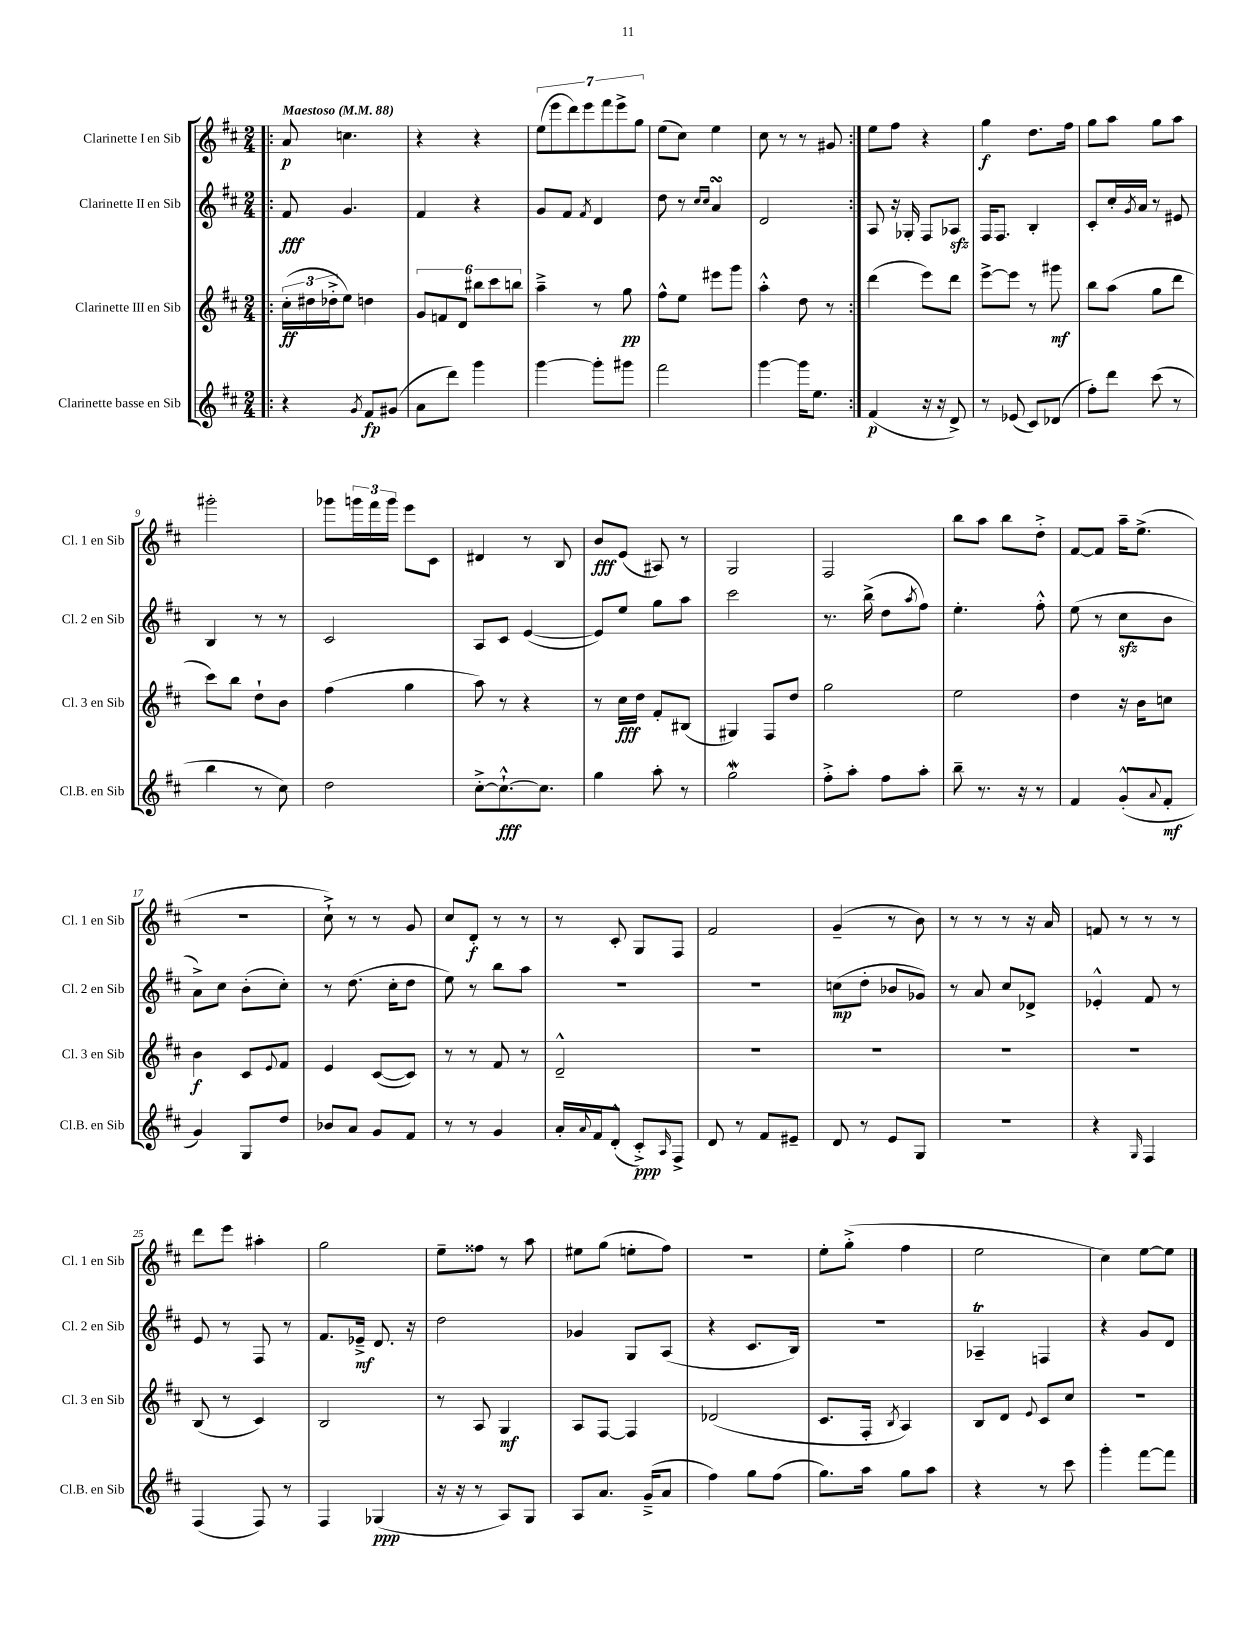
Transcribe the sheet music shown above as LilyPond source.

<<
\new StaffGroup <<
\new Staff = "s0" \with { instrumentName = "Clarinette I en Sib" shortInstrumentName = "Cl. 1 en Sib" } {
    \clef treble \key d \major \numericTimeSignature \time 2/4 \tempo "Maestoso" 4 = 88
    \repeat volta 2 { \bar ".|:" a'8\p c''4. |
    r4 r4 |
    \tuplet 7/4 { e''8( e'''8 d'''8) e'''8 fis'''8 e'''8-> g''8 } |
    e''8( cis''8) e''4 |
    cis''8 r8 r8 gis'8 | }
    e''8 fis''8 r4 |
    g''4\f d''8. fis''16 |
    g''8 a''8 g''8 a''8 |
    gis'''2-. |
    ges'''8 \tuplet 3/2 { g'''16 fis'''16 g'''16 } e'''8 cis'8 |
    dis'4 r8 b8 |
    b'8\fff e'8( ais8) r8 |
    g2 |
    fis2 |
    b''8 a''8 b''8 d''8-.-> |
    fis'8~ fis'8 a''16-- e''8.->( |
    R2 |
    cis''8-!->) r8 r8 g'8 |
    cis''8 d'8-.\f r8 r8 |
    r8 cis'8-. g8 fis8 |
    fis'2 |
    g'4--( r8 b'8) |
    r8 r8 r8 r16 a'16 |
    f'8 r8 r8 r8 |
    d'''8 e'''8 ais''4-. |
    g''2 |
    e''8-- fisis''8 r8 a''8 |
    eis''8 g''8( e''8-. fis''8) |
    R2 |
    e''8-. g''8-.->( fis''4 |
    e''2 |
    cis''4) e''8~ e''8 \bar "|." |
}
\new Staff = "s1" \with { instrumentName = "Clarinette II en Sib" shortInstrumentName = "Cl. 2 en Sib" } {
    \clef treble \key d \major \numericTimeSignature \time 2/4
    \repeat volta 2 { \bar ".|:" fis'8\fff g'4. |
    fis'4 r4 |
    g'8 fis'8 \acciaccatura { fis'8 } d'4 |
    d''8 r8 \grace { cis''16 cis''16 } a'4\turn |
    d'2 | }
    a8 r16 ges16-. fis8 aes8\sfz |
    fis16 fis8. b4-. |
    cis'8-. cis''16-. \acciaccatura { g'8 } a'16 r8 eis'8 |
    b4 r8 r8 |
    cis'2 |
    a8 cis'8 e'4~( |
    e'8) e''8 g''8 a''8 |
    cis'''2 |
    r8. b''16->( d''8 \acciaccatura { a''8 } fis''8) |
    e''4.-. fis''8-.-^ |
    e''8( r8 cis''8\sfz b'8 |
    a'8->) cis''8 b'8-.( cis''8-.) |
    r8 d''8.( cis''16-. d''8 |
    e''8) r8 b''8 a''8 |
    R2 |
    R2 |
    c''8\mp( d''8-. bes'8 ges'8) |
    r8 a'8 cis''8 des'8-> |
    ees'4-.-^ fis'8 r8 |
    e'8 r8 fis8 r8 |
    fis'8. ees'16--->\mf d'8. r16 |
    d''2 |
    ges'4 g8 a8( |
    r4 cis'8. b16) |
    r2 |
    aes4--\trill f4 |
    r4 g'8 d'8 \bar "|." |
}
\new Staff = "s2" \with { instrumentName = "Clarinette III en Sib" shortInstrumentName = "Cl. 3 en Sib" } {
    \clef treble \key d \major \numericTimeSignature \time 2/4
    \repeat volta 2 { \bar ".|:" \tuplet 3/2 { cis''16-.\ff( dis''16 des''16-.-> } e''8) d''4 |
    \tuplet 6/4 { g'8 f'8 d'8 bis''8 cis'''8 b''8 } |
    a''4---> r8 g''8\pp |
    fis''8-^ e''8 eis'''8 g'''8 |
    a''4-.-^ d''8 r8 | }
    d'''4( e'''8) d'''8 |
    e'''8~-> e'''8 r8 gis'''8\mf |
    b''8 a''8( g''8 d'''8 |
    cis'''8) b''8 d''8-! b'8 |
    fis''4( g''4 |
    a''8) r8 r4 |
    r8 cis''16\fff d''16 fis'8-. bis8( |
    gis4) fis8 d''8 |
    g''2 |
    e''2 |
    d''4 r16 b'16 c''8 |
    b'4\f cis'8 \appoggiatura { e'8 } fis'8 |
    e'4 cis'8~( cis'8) |
    r8 r8 fis'8 r8 |
    d'2---^ |
    R2 |
    R2 |
    R2 |
    R2 |
    b8( r8 cis'4) |
    b2 |
    r8 a8 g4\mf |
    a8 fis8~ fis4 |
    des'2( |
    cis'8. fis16-. \acciaccatura { b8 } a4) |
    b8 d'8 \appoggiatura { e'8 } cis'8 cis''8 |
    R2 \bar "|." |
}
\new Staff = "s3" \with { instrumentName = "Clarinette basse en Sib" shortInstrumentName = "Cl.B. en Sib" } {
    \clef treble \key d \major \numericTimeSignature \time 2/4
    \repeat volta 2 { \bar ".|:" r4 \acciaccatura { g'8 } fis'8\fp gis'8( |
    a'8 d'''8) g'''4 |
    g'''4~ g'''8-. gis'''8 |
    fis'''2 |
    g'''4~ g'''16 e''8. | }
    fis'4\p( r16 r16 d'8->) |
    r8 ees'8( cis'8) des'8( |
    fis''8-.) d'''8 cis'''8( r8 |
    b''4 r8 cis''8) |
    d''2 |
    cis''8~-.-> cis''8.~-!-^\fff cis''8. |
    g''4 a''8-. r8 |
    g''2\mordent |
    fis''8-.-> a''8-. fis''8 a''8-. |
    b''8-- r8. r16 r8 |
    fis'4 g'8-.-^( \appoggiatura { a'8 } fis'8-.\mf |
    g'4) g8 d''8 |
    bes'8 a'8 g'8 fis'8 |
    r8 r8 g'4 |
    a'16-. \appoggiatura { a'8 } fis'16 d'8-.-^( cis'8-.->\ppp) \grace { a16 } fis8-> |
    d'8 r8 fis'8 eis'8-- |
    d'8 r8 e'8 g8 |
    R2 |
    r4 \grace { g16 } fis4 |
    fis4( fis8) r8 |
    fis4 ges4\ppp( |
    r16 r16 r8 a8) g8 |
    a8 a'8. g'16--->( a'8 |
    fis''4) g''8 fis''8( |
    g''8.) a''16 g''8 a''8 |
    r4 r8 cis'''8 |
    g'''4-. fis'''8~ fis'''8 \bar "|." |
}
>>
>>
